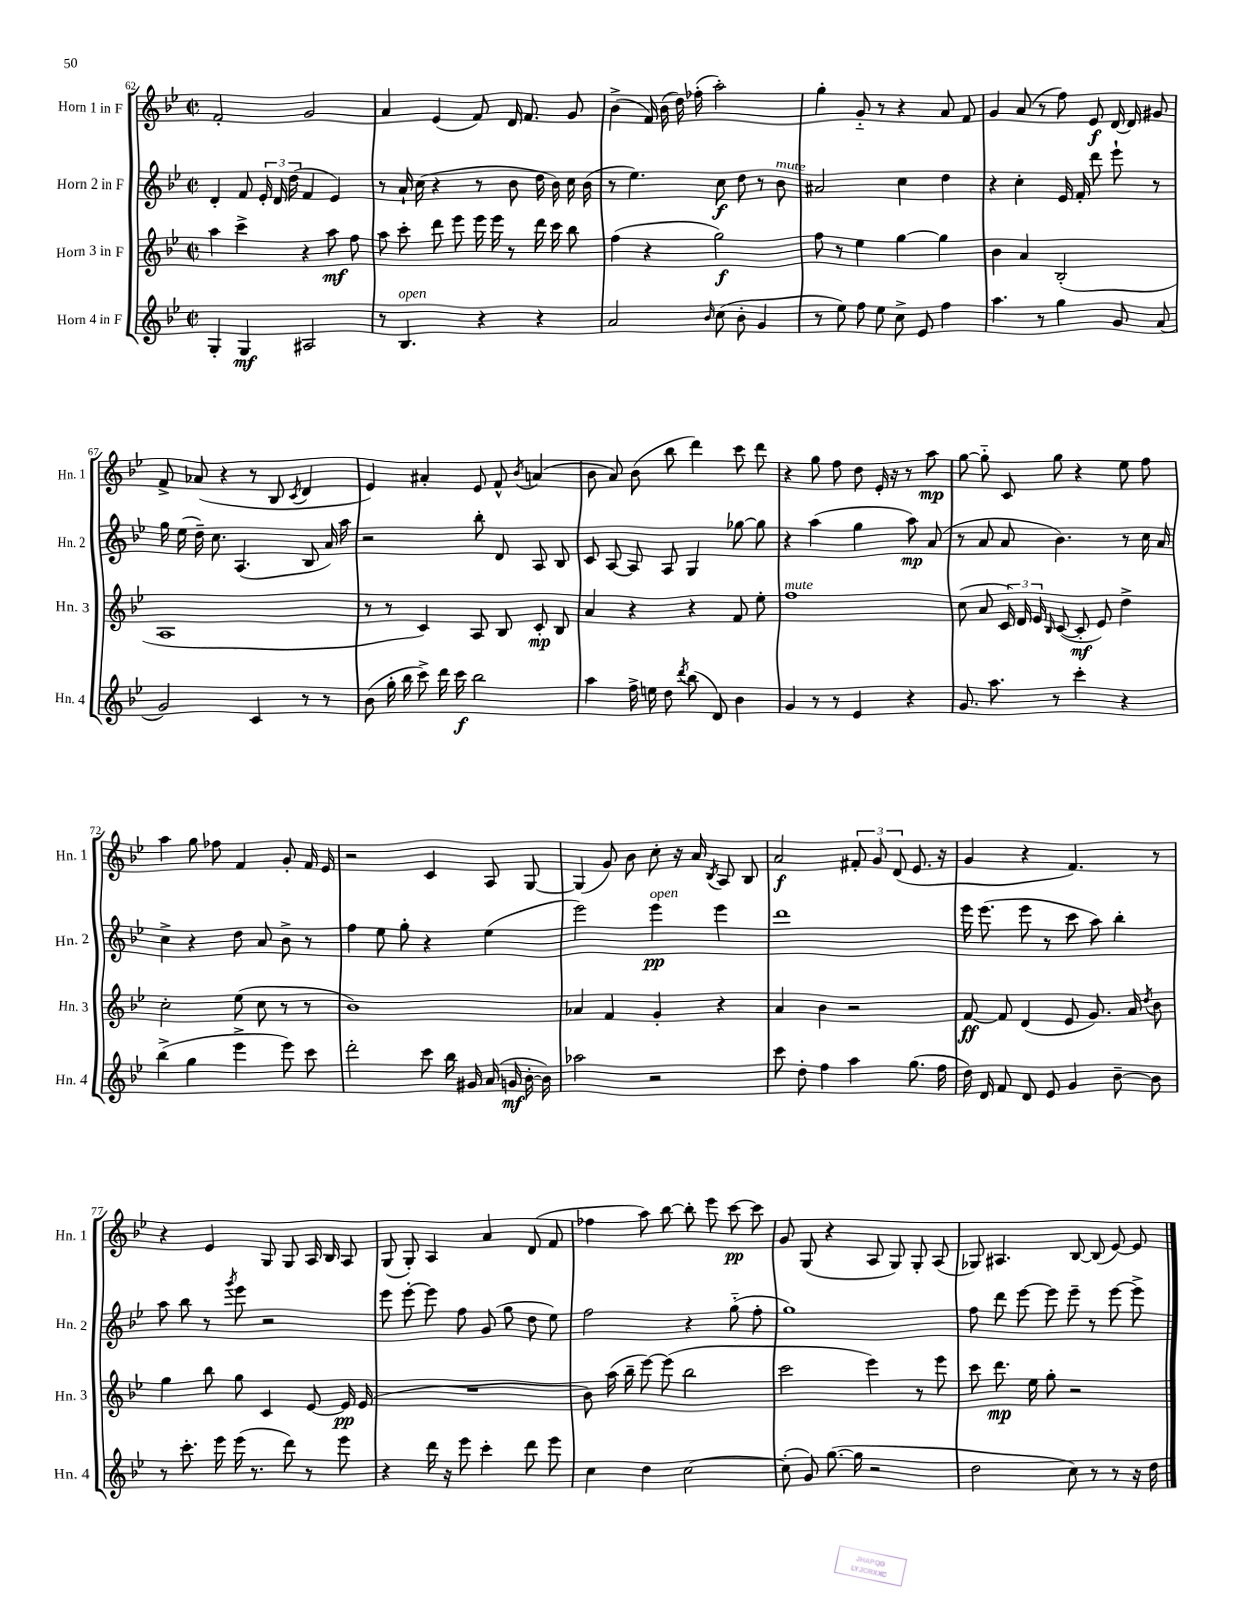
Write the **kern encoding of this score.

**kern	**kern	**kern	**kern
*staff4	*staff3	*staff2	*staff1
*clefG2	*clefG2	*clefG2	*clefG2
*k[b-e-]	*k[b-e-]	*k[b-e-]	*k[b-e-]
*M2/2	*M2/2	*M2/2	*M2/2
*met(c|)	*met(c|)	*met(c|)	*met(c|)
4G'	4aa	4d'	2f'
4G	4ccc^	8f	.
.	.	24e-'	.
.	.	24d	.
.	.	(24dd	.
2A#	4r	4f	2g
.	8aa	4e-)	.
.	8ff	.	.
=	=	=	=
8r	8aa	8r	4a
4.B-	8ccc'	16a`	.
.	.	(16cc	.
.	8ddd	4r	(4e-
.	8eee-	.	.
4r	16eee-	8r	8f)
.	16eee-	.	.
.	8r	8b-	16d
.	.	.	8.f
4r	16ddd	16dd	.
.	16ccc	16b-)	.
.	8bb-	16cc	8g
.	.	(16b-	.
=	=	=	=
2a	(4ff	8r	(4b-^
.	.	4.ee-)	.
.	4r	.	16f)
.	.	.	(16b-
.	.	.	16dd)
.	.	.	(16ff-'
16qqb-	.	.	.
(8cc	2gg)	8cc	2aa')
8b-'	.	8dd	.
4g	.	8r	.
.	.	8b-	.
=	=	=	=
8r	8ff	2a#	4gg'
8ee-)	8r	.	.
8ff	4ee-	.	8g'~
8ee-	.	.	8r
8cc^	[4gg	4cc	4r
8e-	.	.	.
4ff	4gg]	4dd	8a
.	.	.	8f
=	=	=	=
4.aa	4b-	4r	4g
.	4a	4cc'	(8a
8r	.	.	8r
4gg	(2B-'	16e-	8ff)
.	.	16f'	.
.	.	8ddd	8e-
8g	.	8eee-`	[16d
.	.	.	16d]
(8a	.	8r	8g#
=	=	=	=
2g)	1A	16gg	8f^
.	.	(16ee-	.
.	.	16dd~)	(8a-
.	.	8.cc	.
.	.	.	4r
.	.	(4.A	.
4c	.	.	8r
.	.	.	8B-
.	.	.	8qc
8r	.	8B-	4d
8r	.	16a)	.
.	.	16aa	.
=	=	=	=
(8b-	8r	2r	4e-)
16gg'	8r	.	.
16bb-	.	.	.
8ccc^)	4c)	.	4a#'
16ddd	.	.	.
16ccc	.	.	.
2bb-	8A	8bb-'	8e-
.	8B-	8d	8f^^
.	.	.	8qb-
.	8c'	8A	(4a
.	8B-	8B-	.
=	=	=	=
4aa	4a	8c	8b-
.	.	[8A	8a)
16ff^	4r	8A]	(8b-
16ee	.	.	.
8dd	.	8A	8bb-
8qddd	.	.	.
(8bb-	4r	4G	4ddd)
8d)	.	.	.
4b-	8f	[8gg-	8ccc
.	8ee-'	8gg-]	8ddd
=	=	=	=
4g	1ff	4r	4r
8r	.	(4aa	8gg
8r	.	.	8ff
4e-	.	4gg	8dd
.	.	.	16e-'
.	.	.	16r
4r	.	8aa)	8r
.	.	(8a	8aa
=	=	=	=
8.g	(8cc	8r	[8gg
.	8a	8a	8gg'~]
8.aa	.	.	.
.	24c)	8a	8c
.	24d	.	.
.	24e-	.	.
.	16qqB-	.	.
8r	([8c	4.b-)	8gg
4ccc'	8c']	.	4r
.	8e-)	.	.
4r	4dd^	8r	8ee-
.	.	16cc	8ff
.	.	16a	.
=	=	=	=
(4bb-^	2cc'	4cc^	4aa
4gg	.	4r	8gg
.	.	.	8ff-
4eee-^	(8ee-	8dd	4f
.	8cc	8a	.
8eee-)	8r	8b-^	8g'
8ccc	8r	8r	16f
.	.	.	16e-
=	=	=	=
2ddd'	1b-)	4ff	2r
.	.	8ee-	.
.	.	8gg'	.
8ccc	.	4r	4c
16bb-	.	.	.
16g#	.	.	.
(16a	.	(4ee-	8A
16g	.	.	.
[16b-'	.	.	[8G
16b-])	.	.	.
=	=	=	=
2aa-	4a-	2eee-)	(4G]
.	4f	.	8g)
.	.	.	8b-
2r	4g'	4eee-	8cc'
.	.	.	16r
.	.	.	16a
.	.	.	8qB-
.	4r	4eee-	8A
.	.	.	8B-
=	=	=	=
8ccc	4a	1ddd	2a
8dd'	.	.	.
4ff	4b-	.	.
4aa	2r	.	12f#'
.	.	.	12g
.	.	.	(12d
(8.gg	.	.	8.e-
16ff	.	.	16r
=	=	=	=
16dd)	[8f	16eee-	4g
16d	.	(8.eee-	.
8f	8f]	.	.
8d	(4d	8eee-	4r
8e-	.	8r	.
4g	8e-	8ccc	4.f)
.	8.g)	8aa)	.
[8b-~	.	4bb-'	.
.	16a	.	.
.	8qdd	.	.
8b-]	8b-	.	8r
=	=	=	=
8r	4gg	8aa	4r
8.ccc'	.	8bb-	.
.	8bb-	8r	4e-
16eee-	.	.	.
.	.	8qggg	.
(16eee-	8gg	8eee-	.
8.r	.	.	.
.	4c	2r	8G
8ddd)	.	.	8G
8r	[8e-	.	16A
.	.	.	16B-
8eee-	16e-]	.	8A
.	(16e-	.	.
=	=	=	=
4r	1r	8eee-	(8G
.	.	[8eee-'	8G')
16ddd	.	8eee-]	4A
16r	.	.	.
8eee-	.	8ff	.
4ccc'	.	(8g	4a
.	.	8gg	.
8ddd	.	8dd	(8d
8eee-	.	8ee-)	8f
=	=	=	=
4cc	8b-)	2ff	4ff-
.	(16aa	.	.
.	16bb-~	.	.
4dd	[8eee-)	.	8aa)
.	(8eee-]	.	[8bb-
[2cc	2bb-	4r	8bb-']
.	.	.	8eee-
.	.	(8gg'~	[8ccc
.	.	8ff'	8ccc]
=	=	=	=
(8cc']	2ccc	1gg)	8g
8g)	.	.	(8G
([8.gg	.	.	4r
16gg]	.	.	.
2r	4eee-)	.	8A
.	.	.	8G)
.	8r	.	8G'
.	8eee-	.	(8A
=	=	=	=
2dd	8ccc	8ff	8G-)
.	8.ddd	8ddd	4.A#
.	.	[8eee-	.
.	16ee-	.	.
.	8gg'	8eee-]	.
8cc)	2r	8eee-~	[8B-
8r	.	8r	(8B-]
8r	.	[8eee-	[8e-)
16r	.	8eee-^]	8e-]
16dd	.	.	.
==	==	==	==
*-	*-	*-	*-
